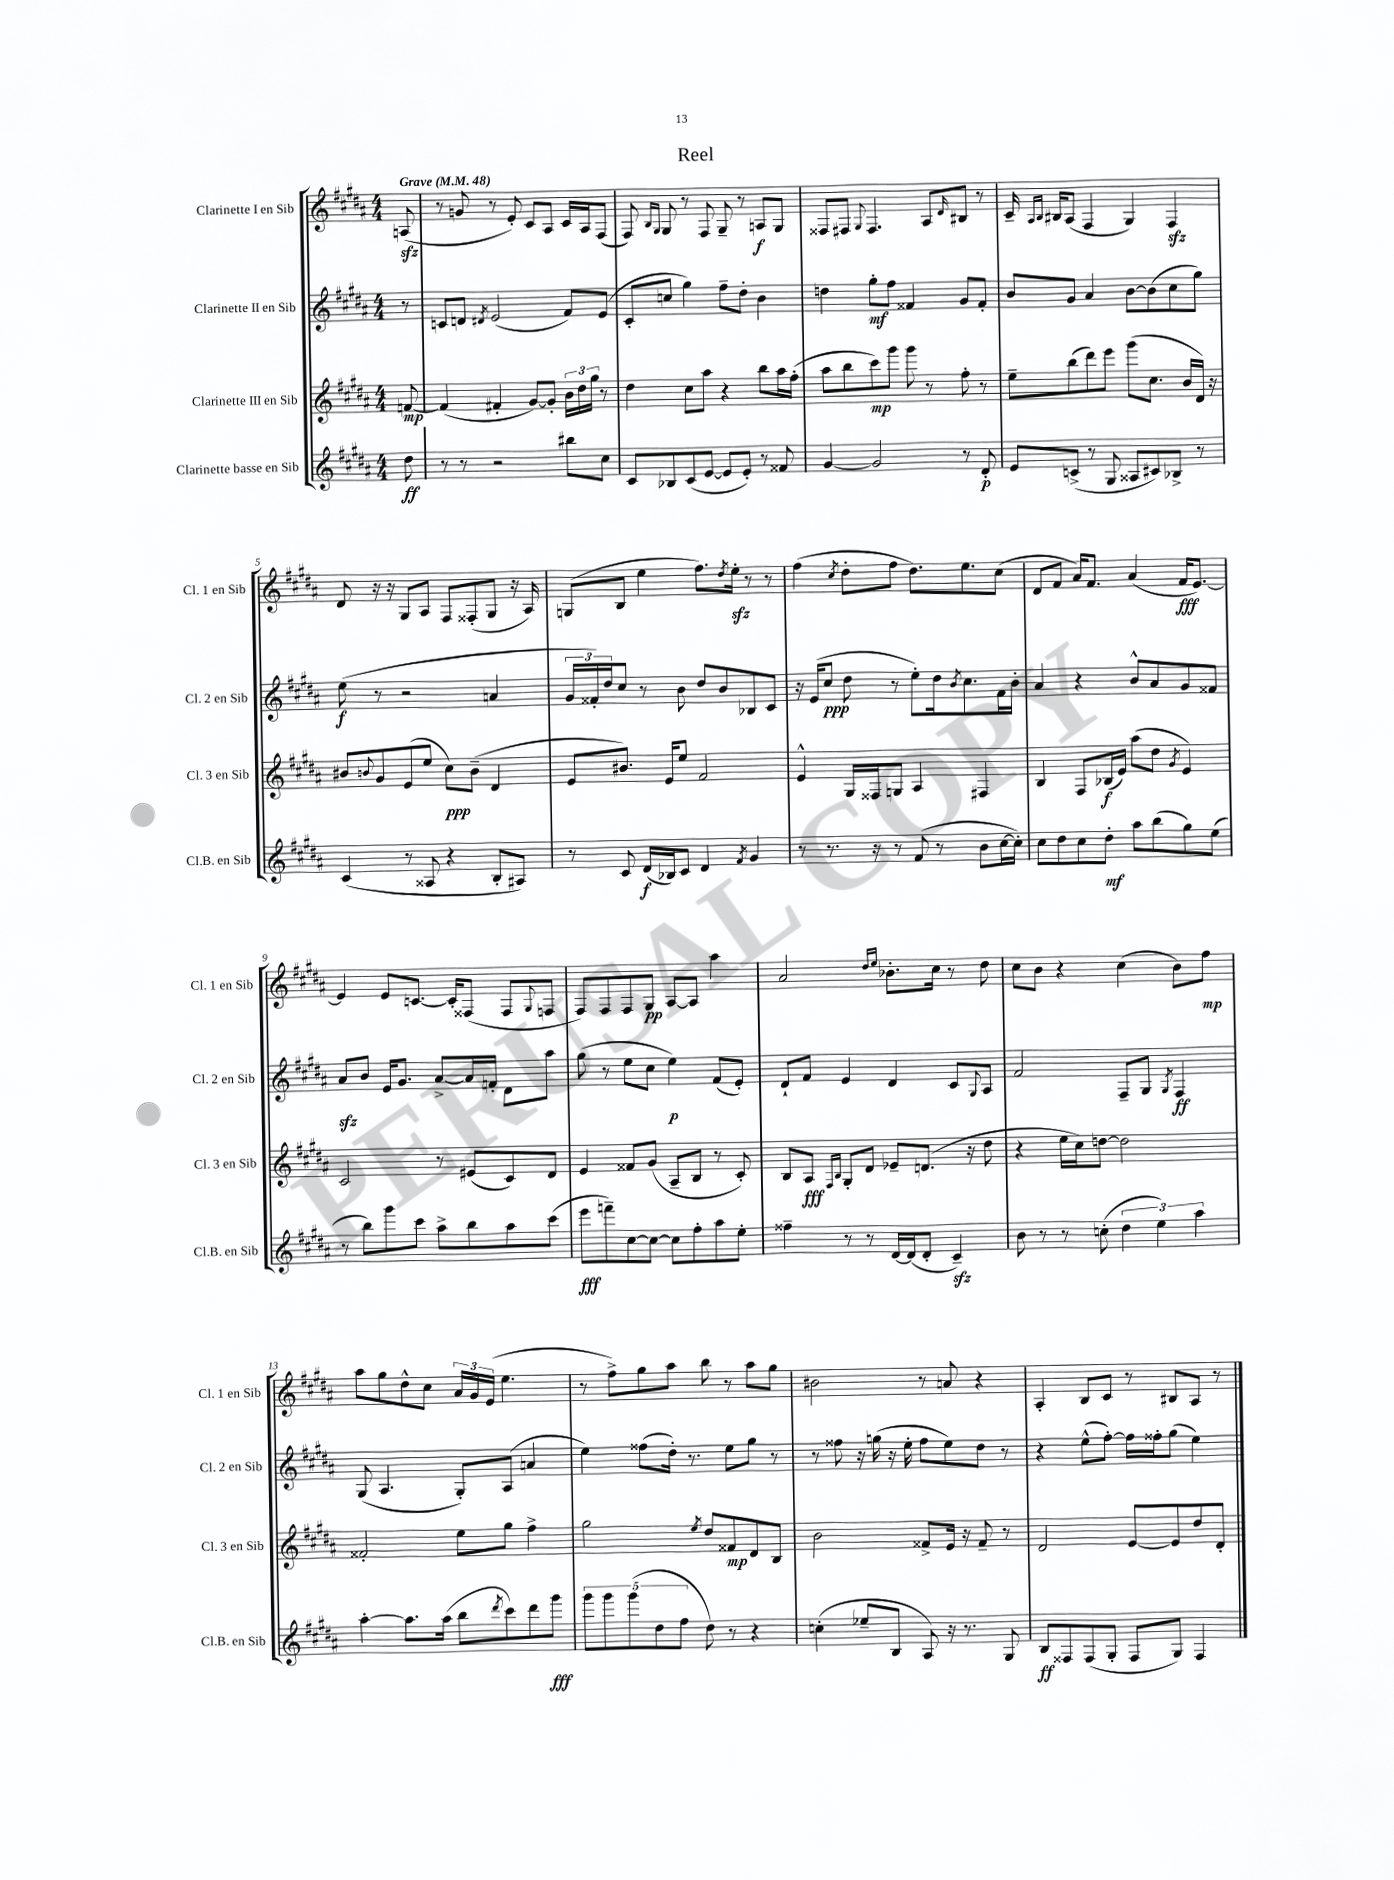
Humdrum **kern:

**kern	**kern	**kern	**kern
*staff4	*staff3	*staff2	*staff1
*clefG2	*clefG2	*clefG2	*clefG2
*k[f#c#g#d#a#]	*k[f#c#g#d#a#]	*k[f#c#g#d#a#]	*k[f#c#g#d#a#]
*M4/4	*M4/4	*M4/4	*M4/4
*MM48	*MM48	*MM48	*MM48
8dd#	[8f	8r	(8A
=	=	=	=
8r	(4f]	8c	8r
8r	.	8d	8g
.	.	8qd#	.
2r	4f#'	(2e	8r
.	.	.	8e')
.	[8g#)	.	8c#
.	8g#']	.	8A#
8bb#	24b	8f#)	16c#
.	24dd#	.	.
.	.	.	16A#
.	24gg#	.	.
8cc#	8r	(8e	(8F#
=	=	=	=
8c#	4dd#	8c#'	8F#)
.	.	.	16qqB
.	.	.	16qqG#
8B-	.	8cc	8G#
(8c#	8cc#	4gg#)	8r
[8e	8aa#	.	8F#
8e]	4r	8ff#~	8G#~
8e')	.	8dd#'	8r
8r	8bb	4b	8A
8f##	16aa#	.	8G#
.	(16ff#'	.	.
=	=	=	=
[4g#	8aa#	4dd	8F##
.	8bb	.	8F#
.	.	.	8qqG#
2g#]	8ccc#)	8gg#'	4.F#
.	8ggg#	8ff#	.
.	8ggg#	4f##	.
.	8r	.	8A#
.	.	.	16qqd#
8r	8ff#'	8g#	8B#
8d#'	8r	8f##'	8r
=	=	=	=
8e	8ee~	8b	16c#~
.	.	.	16qqA#
.	.	.	16qqB
.	.	.	16B#
(8c^	(8bb	8g#	(8A#
8r	8ddd#)	4a#	4F#
8G#	8eee	.	.
8A##	(8ggg#	[8b	4G#)
8c#)	8.cc#	(8b]	.
8B-^	.	8cc#	4F#
.	16b	.	.
8r	16d#)	8gg#)	.
.	16r	.	.
=	=	=	=
(4c#	8b#	(8ee	8d#
.	8qqb	.	.
.	8g#	8r	16r
.	.	.	16r
8r	(8e	2r	8G#
8A##	8ee	.	8A#
4r	8cc#)	.	8F#
.	(8b~	.	(8F##'
8B'	4d#	4a	8G#
8A#)	.	.	16r
.	.	.	16A#)
=	=	=	=
8r	8e	24g#	(8G
.	.	24f##')	.
.	.	24dd#	.
8c#	8.b#)	8cc#	8B
(16d#	.	8r	4ee
16B-)	16e	.	.
8c#	8ee	8b	.
4d#	2f#	8dd#	8.ff#)
.	.	8b	.
.	.	.	8qdd#
.	.	.	16ee'
8qf#	.	.	.
4g#	.	8B-	8r
.	.	8c#	8r
=	=	=	=
8r	4e^^	16r	(4ff#
.	.	(16e	.
8.r	.	8cc#	.
.	.	.	8qcc#
.	16G#	8dd#	8dd#'
16r	16F##	.	.
8r	8G	8r	8ff#
(8f#	4A#	8ee')	8.dd#)
8r	.	16dd#	.
.	.	8qb	.
.	.	8.cc#	8.ee
8b	4F#	.	.
[16cc#	.	16f#	(8cc#
16cc#'])	.	16b'	.
=	=	=	=
8cc#	4B	4a#	8d#
8dd#	.	.	8f#
8cc#	8F#	4r	16a#)
.	.	.	8.f#
8dd#'	(16B-	.	.
.	16e)	.	.
8aa#	(8aa#	8b^^	(4a#
(8bb	8dd#	8a#	.
.	8qg#	.	.
8gg#)	4e)	8g#	16f#
.	.	.	[8.e)
(8ee	.	8f##	.
=	=	=	=
8r	2c#	8a#	4e]
8bb)	.	8b	.
8ggg#	.	16e	8e
.	.	8.g#	.
8ccc#	.	.	[8.c
8aa#^	8r	[8a#^	.
.	.	.	16c']
8bb	(8e#	16a#]	(8F##
.	.	16f'	.
8aa#	8c#)	8d#	8F##
.	.	.	8qqG#
(8ccc#	8d#	8aa#	8F
=	=	=	=
8eee	4e	(8gg#	8F#)
8fff~)	.	8r	8F#
[8cc#	8f##	8ee	8F#
8cc#_	(8g#	8cc#	8G#
8cc#]	8A#~	4ee)	[8A#
8ff#'	8B	.	8A#]
8aa#	8r	(8f#	4aa#
8ee'	8c#')	8e')	.
=	=	=	=
4ff##~	8B	8d#`	2a#
.	8A#	8f#	.
.	16qqF#	.	.
.	16qqB	.	.
8r	8G#'	4e	.
8r	8d#	.	.
.	.	.	16qqdd#
.	.	.	16qqee
[16d#	8e-~	4d#	8.b-'
(16d#]	.	.	.
8d#'	(8.d	.	.
.	.	.	16cc#
4c#~)	.	8c#	8r
.	16r	.	.
.	.	8qqG#	.
.	8dd#	8A#	8dd#
=	=	=	=
8b	4r	2f#	8cc#
8r	.	.	8b
8r	16ee	.	4r
.	16cc#)	.	.
(8cc'	[8dd	.	.
6dd#	2dd]	8F#~	(4cc#
.	.	8G#	.
6ee)	.	.	.
.	.	8qG#	.
.	.	4F#	8b)
6aa#	.	.	.
.	.	.	8ff#
=	=	=	=
[4aa#'	2f##'	(8G#	8aa#
.	.	4.A#	8gg#
8.aa#]	.	.	8dd#^^
.	.	.	8cc#
(16aa#	.	.	.
8bb	8ee	8G#')	24a#
.	.	.	24g#
.	.	.	(24e
8qddd#	.	.	.
8ccc#)	8gg#	(8A#	4.ee
8ddd#	4ff#^	4a	.
8ggg#	.	.	.
=	=	=	=
10ggg#	2gg#	4ee)	8r
10ggg#	.	.	.
.	.	.	8ff#^)
(10ggg#	.	.	.
.	.	(8ff##	8gg#
10dd#	.	.	.
.	.	16dd#')	8aa#
10ff#	.	.	.
.	.	8.r	.
.	8qee	.	.
8dd#)	8dd#	.	8bb
8r	8f##	8ee	8r
4r	8d#	8gg#	8aa#
.	8B	8r	8gg#
=	=	=	=
(4cc'	2b	8r	2b#
.	.	8ff##	.
8ee-~	.	16r	.
.	.	(16gg	.
8B	.	16r	.
.	.	16ee'	.
8A#)	8f##^	8ff##	8r
16r	16e	8ee)	8a
8.r	16r	.	.
.	8f##~	8dd#	4r
8G#	8r	8r	.
=	=	=	=
8B	2d#	4r	4A#'
8F##	.	.	.
(8F##	.	(8ee^^	8B
8G#'	.	[8ff#')	8c#
8F##	[8e	16ff#]	8r
.	.	16ff##'	.
8G#)	8e]	(8gg#	8B#
4F##	8dd#	4ee)	8A#
.	8d#'	.	8r
==	==	==	==
*-	*-	*-	*-
